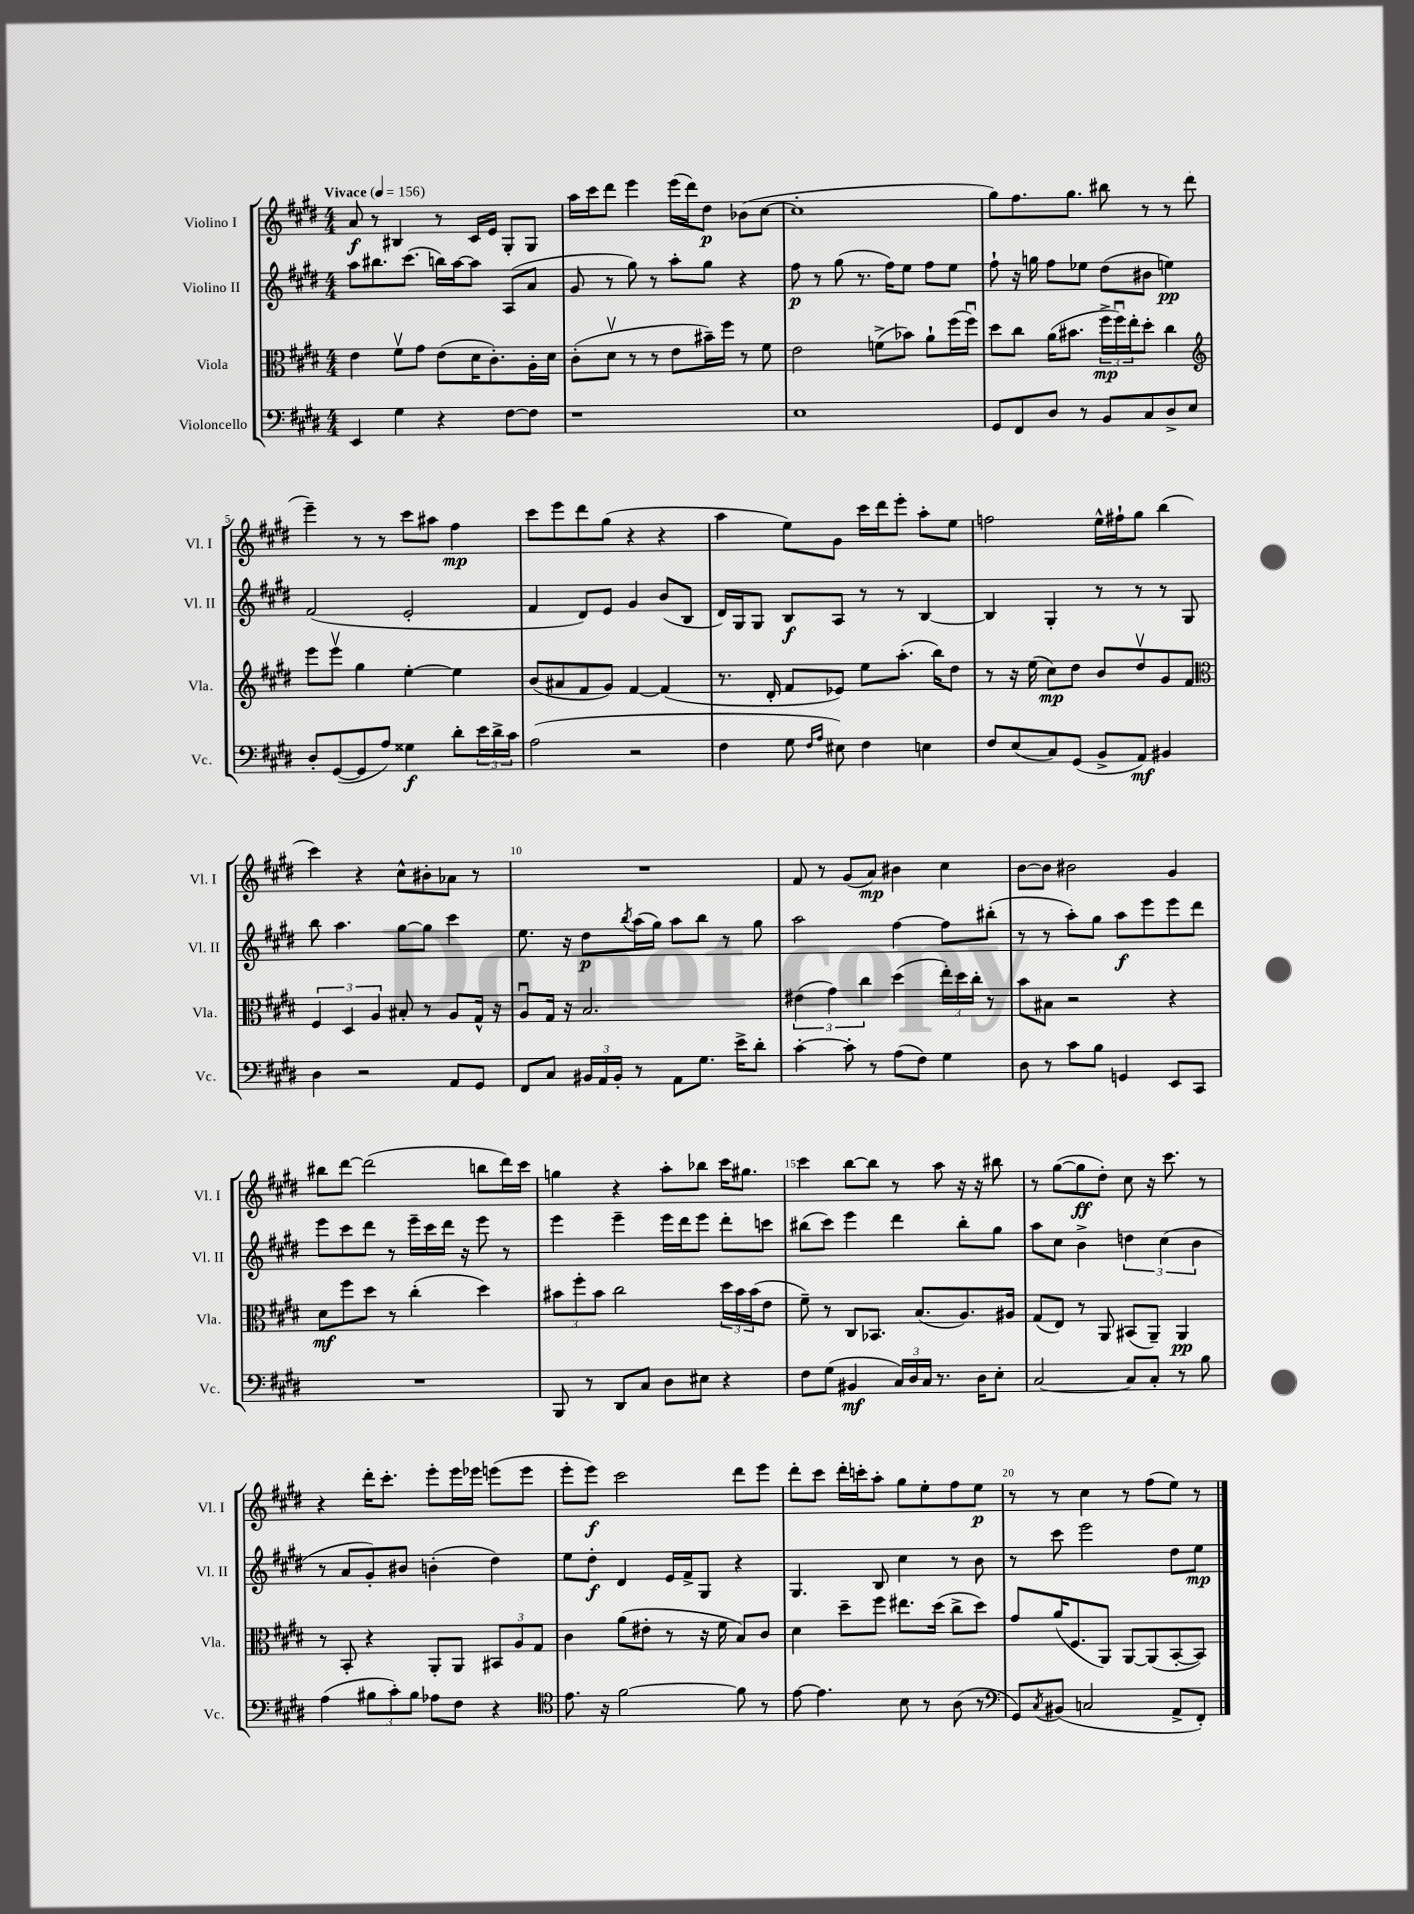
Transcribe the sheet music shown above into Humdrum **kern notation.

**kern	**dynam	**kern	**dynam	**kern	**dynam	**kern	**dynam
*part4	*part4	*part3	*part3	*part2	*part2	*part1	*part1
*staff4	*staff4	*staff3	*staff3	*staff2	*staff2	*staff1	*staff1
*I"Violoncello	*	*I"Viola	*	*I"Violino II	*	*I"Violino I	*
*I'Vc.	*	*I'Vla.	*	*I'Vl. II	*	*I'Vl. I	*
*clefF4	*	*clefC3	*	*clefG2	*	*clefG2	*
*k[f#c#g#d#]	*	*k[f#c#g#d#]	*	*k[f#c#g#d#]	*	*k[f#c#g#d#]	*
*M4/4	*	*M4/4	*	*M4/4	*	*M4/4	*
*MM156	*	*MM156	*	*MM156	*	*MM156	*
=1	=1	=1	=1	=1	=1	=1	=1
!	!	!	!	!	!	!LO:TX:a:B:t=Vivace	!
4EE/	.	4e\	.	8aa\L	.	8a/	f
.	.	.	.	8.bb#X\	.	8r	.
4G#\	.	8f#v\L	.	.	.	4B#X/	.
.	.	.	.	(8.ccc#\J	.	.	.
.	.	8g#\J	.	.	.	.	.
4r	.	(8e\L	.	16bbn\LL)	.	8r	.
.	.	.	.	[16aa\J	.	.	.
.	.	16d#\K	.	8aa\J]	.	16c#/LL	.
.	.	8.c#'\)	.	.	.	16e/JJ	.
[8F#\L	.	.	.	(8A/L	.	8G#'/L	.
8F#\J]	.	16A'\L	.	8a/J	.	8G#/J	.
.	.	16d#\JJ	.	.	.	.	.
=2	=2	=2	=2	=2	=2	=2	=2
1r	.	(8c#'\L	.	8g#/	.	16aa\LL	.
.	.	.	.	.	.	16ccc#\J	.
.	.	8d#v\J	.	8r	.	8ddd#\J	.
.	.	8r	.	8gg#\)	.	4eee\	.
.	.	8r	.	8r	.	.	.
.	.	8e\L	.	8aa'\L	.	(16eee\LL	.
.	.	.	.	.	.	16ddd#\J)	.
.	.	16b#X~\L)	.	8gg#\J	.	8dd#\J	p
.	.	16ff#\JJ	.	.	.	.	.
.	.	8r	.	4r	.	(8b-X\L	.
.	.	8f#\	.	.	.	[8cc#\J	.
=3	=3	=3	=3	=3	=3	=3	=3
1E	.	2e\	.	8ff#\	p	1cc#']	.
.	.	.	.	8r	.	.	.
.	.	.	.	(8gg#\	.	.	.
.	.	.	.	8.r	.	.	.
.	.	(8fn^\L	.	.	.	.	.
.	.	.	.	16ff#\KL)	.	.	.
.	.	8b-X\J)	.	8ee\J	.	.	.
.	.	8a`\L	.	8ff#\L	.	.	.
.	.	(16ff#\L	.	8ee\J	.	.	.
.	.	16ff#u\JJ)	.	.	.	.	.
=4	=4	=4	=4	=4	=4	=4	=4
8GG#/L	.	8dd#\L	.	8ff#`\	.	8gg#\L)	.
8FF#/	.	8cc#\J	.	16r	.	8.ff#\	.
.	.	.	.	16ggn\	.	.	.
8D#/J	.	(16a\KL	.	8ff#\L	.	.	.
.	.	8.b#X\J	.	.	.	8.gg#\J	.
8r	.	.	.	8ee-X\J	.	.	.
8BB/L	.	24ff#^\LL	mp	(8dd#\L	.	8bb#X\	.
.	.	24ff#u\)	.	.	.	.	.
.	.	24ee'\J	.	.	.	.	.
8C#/	.	8dd#'\J	.	8b#X\J	.	8r	.
8D#^/	.	4cc#\	.	4een\)	pp	8r	.
8E/J	.	.	.	.	.	(8ddd#\	.
!!LO:LB:g=z
=5	=5	=5	=5	=5	=5	=5	=5
*	*	*clefG2	*	*	*	*	*
8D#'/L	.	8eee\L	.	(2f#/	.	4eee~\)	.
([8GG#/	.	8eeev\J	.	.	.	.	.
8GG#/]	.	4gg#\	.	.	.	8r	.
8A/J)	.	.	.	.	.	8r	.
4G##X\	f	[4ee'\	.	2e'/	.	8ccc#\L	.
.	.	.	.	.	.	8aa#X\J	.
8d#'\L	.	4ee\]	.	.	.	4ff#\	mp
24e\L	.	.	.	.	.	.	.
24d#^\	.	.	.	.	.	.	.
24c#\JJ	.	.	.	.	.	.	.
=6	=6	=6	=6	=6	=6	=6	=6
(2A\	.	(8b/L	.	4f#/	.	8ccc#\L	.
.	.	8a#X/	.	.	.	8eee\	.
.	.	8f#/	.	8d#/L)	.	8ddd#\	.
.	.	8g#/J)	.	8e/J	.	(8gg#\J	.
2r	.	[4f#/	.	4g#/	.	4r	.
.	.	(4f#/]	.	(8b/L	.	4r	.
.	.	.	.	8B/J	.	.	.
=7	=7	=7	=7	=7	=7	=7	=7
4F#\	.	8.r	.	16d#/LL)	.	4aa\	.
.	.	.	.	16G#/J	.	.	.
.	.	.	.	8G#/J	.	.	.
.	.	16d#'/	.	.	.	.	.
8G#\	.	8f#/L	.	8B/L	f	8ee\L)	.
16qqF#/LL	.	.	.	.	.	.	.
16qqA/JJ	.	.	.	.	.	.	.
8E#X\)	.	8e-X/J)	.	8A/J	.	8g#\J	.
4F#\	.	8ee\L	.	8r	.	16ccc#\LL	.
.	.	.	.	.	.	16ddd#\J	.
.	.	(8.aa'\J	.	8r	.	8eee'\J	.
4En\	.	.	.	[4B/	.	8aa'\L	.
.	.	16bb\KL)	.	.	.	.	.
.	.	8dd#\J	.	.	.	8ee\J	.
=8	=8	=8	=8	=8	=8	=8	=8
8F#/L	.	8r	.	4B/]	.	2ffn\	.
(8E/	.	16r	.	.	.	.	.
.	.	(16ee\	.	.	.	.	.
8C#/)	.	8cc#\L)	mp	4G#'/	.	.	.
(8GG#/J	.	8dd#\J	.	.	.	.	.
8BB^/L	.	8b/L	.	8r	.	16ee^^\LL	.
.	.	.	.	.	.	16ff#X`\J	.
8AA/J)	mf	8dd#v/	.	8r	.	8gg#\J	.
4BB#X/	.	8g#/	.	8r	.	(4bb\	.
.	.	8f#/J	.	8G#/	.	.	.
!!LO:LB:g=z
=9	=9	=9	=9	=9	=9	=9	=9
*	*	*clefC3	*	*	*	*	*
4D#\	.	6F#/	.	8bb\	.	4ccc#\)	.
.	.	.	.	4.aa\	.	.	.
.	.	6D#/	.	.	.	.	.
2r	.	.	.	.	.	4r	.
.	.	6A/	.	.	.	.	.
.	.	8B#X'/	.	[8gg#\L	.	8cc#^^\L	.
.	.	8r	.	8gg#\J]	.	8b#X'\	.
8AA/L	.	8A/L	.	4ccc#\	.	8a-X\J	.
8GG#/J	.	16G#^^/Jk	.	.	.	8r	.
.	.	16r	.	.	.	.	.
=10	=10	=10	=10	=10	=10	=10	=10
8FF#/L	.	8Au/L	.	8.ee\	.	1r	.
8C#/J	.	16G#/Jk	.	.	.	.	.
.	.	16r	.	16r	.	.	.
24BB#X/LL	.	2.B/	.	8dd#\L	p	.	.
24AA/	.	.	.	.	.	.	.
24BB#'/JJ	.	.	.	.	.	.	.
.	.	.	.	8qbb/	.	.	.
8r	.	.	.	(16aa\L	.	.	.
.	.	.	.	16gg#\JJ)	.	.	.
8AA\L	.	.	.	8aa\L	.	.	.
8.G#\J	.	.	.	8bb\J	.	.	.
.	.	.	.	8r	.	.	.
16e^\KL	.	.	.	.	.	.	.
8d#'\J	.	.	.	8gg#\	.	.	.
=11	=11	=11	=11	=11	=11	=11	=11
[4c#'\	.	(6e#X\	.	2aa\	.	8f#/	.
.	.	.	.	.	.	8r	.
.	.	6g#\)	.	.	.	.	.
8c#'\]	.	.	.	.	.	(8g#/L	.
.	.	6cc#\	.	.	.	.	.
8r	.	.	.	.	.	8a/J)	mp
(8A\L	.	(4dd#\	.	[4ff#\	.	4b#X\	.
8F#\J)	.	.	.	.	.	.	.
4G#\	.	24ee'\LL)	.	8ff#\L]	.	4cc#\	.
.	.	24dd#\	.	.	.	.	.
.	.	24cc#'\JJ	.	.	.	.	.
.	.	8r	.	(8bb#X'\J	.	.	.
=12	=12	=12	=12	=12	=12	=12	=12
8D#\	.	8b\L	.	8r	.	[8b\L	.
8r	.	8B#X\J	.	8r	.	8b\J]	.
8c#\L	.	2r	.	8aa'\L)	.	2b#X\	.
8B\J	.	.	.	8gg#\J	.	.	.
4GGn/	.	.	.	8aa\L	f	.	.
.	.	.	.	8eee\	.	.	.
8EE/L	.	4r	.	8eee\	.	4g#/	.
8CC#/J	.	.	.	8ddd#\J	.	.	.
!!LO:LB:g=z
=13	=13	=13	=13	=13	=13	=13	=13
1r	.	8d#\L	mf	8eee\L	.	8bb#X\L	.
.	.	8ff#\	.	8ccc#\	.	[8ddd#\J	.
.	.	8dd#\J	.	8ddd#\J	.	(2ddd#\]	.
.	.	8r	.	8r	.	.	.
.	.	(4cc#'\	.	16eee~\LL	.	.	.
.	.	.	.	16ccc#\	.	.	.
.	.	.	.	16ddd#\JJ	.	.	.
.	.	.	.	16r	.	.	.
.	.	4dd#\)	.	8eee\	.	8bbn\L	.
.	.	.	.	8r	.	16ddd#\L)	.
.	.	.	.	.	.	16ccc#\JJ	.
=14	=14	=14	=14	=14	=14	=14	=14
8BBB/	.	12b#X\L	.	4eee\	.	4ggn\	.
.	.	12ff#'\	.	.	.	.	.
8r	.	.	.	.	.	.	.
.	.	12b#\J	.	.	.	.	.
8DD#/L	.	2cc#\	.	4eee~\	.	4r	.
8C#/J	.	.	.	.	.	.	.
8D#\L	.	.	.	16eee\LL	.	8aa'\L	.
.	.	.	.	16ddd#\J	.	.	.
8E#X\J	.	.	.	8eee\J	.	8bb-X\J	.
4r	.	24dd#\LL	.	8ddd#'\L	.	16ccc#\KL	.
.	.	24b#\	.	.	.	.	.
.	.	.	.	.	.	8.gg#X\J	.
.	.	(24b#\J	.	.	.	.	.
.	.	8e\J	.	8cccn\J	.	.	.
=15	=15	=15	=15	=15	=15	=15	=15
8F#\L	.	8f#~\)	.	(8bb#X\L	.	4ccc#\	.
(8G#\J	.	8r	.	8ccc#\J)	.	.	.
4BB#X/	mf	8C#/L	.	4eee\	.	[8bb\L	.
.	.	8.BB-X/J	.	.	.	8bb\J]	.
24C#/LL)	.	.	.	4ddd#\	.	8r	.
24D#/	.	.	.	.	.	.	.
.	.	(8.B/L	.	.	.	.	.
24C#/JJ	.	.	.	.	.	.	.
8.r	.	.	.	.	.	8aa\	.
.	.	8.A/)	.	8bb#'\L	.	16r	.
16D#\KL	.	.	.	.	.	16r	.
8E'\J	.	.	.	8gg#\J	.	8bb#X\	.
.	.	16A#X/Jk	.	.	.	.	.
=16	=16	=16	=16	=16	=16	=16	=16
[2C#/	.	(8G#/L	.	8aa\L	.	8r	.
.	.	8E/J)	.	8cc#\J	.	([8gg#\L	.
.	.	8r	.	4b^\	.	8gg#\]	ff
.	.	8AA/	.	.	.	8dd#'\J)	.
8C#/L]	.	(8BB#X/L	.	6ddn\	.	8cc#\	.
8C#'/J	.	8AA~/J)	.	.	.	16r	.
.	.	.	.	(6cc#\	.	.	.
.	.	.	.	.	.	8.ccc#\	.
8r	.	4AA/	pp	.	.	.	.
.	.	.	.	6b\	.	.	.
8B\	.	.	.	.	.	8r	.
!!LO:LB:g=z
=17	=17	=17	=17	=17	=17	=17	=17
(4A\	.	8r	.	8r	.	4r	.
.	.	8BB'/	.	8a/L	.	.	.
12B#X\L	.	4r	.	8g#'/)	.	16ddd#'\KL	.
.	.	.	.	.	.	8.ccc#'\J	.
12c#'\)	.	.	.	.	.	.	.
.	.	.	.	8b#X/J	.	.	.
12B#\J	.	.	.	.	.	.	.
8A-X\L	.	8AA'/L	.	(4bn'\	.	8eee'\L	.
8F#\J	.	8AA/J	.	.	.	16eee\L	.
.	.	.	.	.	.	16eee-X\JJ	.
4r	.	12BB#X/L	.	4dd#\)	.	(8eeen\L	.
.	.	12A/	.	.	.	.	.
.	.	.	.	.	.	8eee\J	.
.	.	12G#/J	.	.	.	.	.
=18	=18	=18	=18	=18	=18	=18	=18
*clefC4	*	*	*	*	*	*	*
8.e\	.	4c#\	.	8ee\L	.	8eee'\L	.
.	.	.	.	8dd#'\J	f	8eee\J)	f
16r	.	.	.	.	.	.	.
[2f#\	.	(8a\L	.	4d#/	.	2ccc#\	.
.	.	8e#X'\J	.	.	.	.	.
.	.	8r	.	16e/LL	.	.	.
.	.	.	.	16f#^/J	.	.	.
.	.	16r	.	8G#/J	.	.	.
.	.	16f#\	.	.	.	.	.
8f#\]	.	8B/L)	.	4r	.	8ddd#\L	.
8r	.	8c#/J	.	.	.	8eee\J	.
=19	=19	=19	=19	=19	=19	=19	=19
[8e\	.	4d#\	.	4.G#/	.	8ddd#'\L	.
4.e\]	.	.	.	.	.	8ccc#\J	.
.	.	8dd#~\L	.	.	.	16ddd#'\LL	.
.	.	.	.	.	.	16cccn'\J	.
.	.	8ff#\J	.	8B/	.	8aa'\J	.
8B\	.	8.ee#X\L	.	4cc#\	.	8gg#\L	.
8r	.	.	.	.	.	8ee'\	.
.	.	(16dd#\Jk	.	.	.	.	.
(8A\	.	8cc#^\L	.	8r	.	8ff#\	.
8r	.	8dd#\J)	.	8b\	.	8ee\J	p
=20	=20	=20	=20	=20	=20	=20	=20
*clefF4	*	*	*	*	*	*	*
8GG#/L)	.	8g#/L	.	8r	.	8r	.
8qC#/	.	.	.	.	.	.	.
(8BB#X/J	.	(16a/K	.	8ccc#\	.	8r	.
.	.	8.F#/	.	.	.	.	.
2Cn/	.	.	.	2eee\	.	4cc#\	.
.	.	8AA/J)	.	.	.	.	.
.	.	[8AA/L	.	.	.	8r	.
.	.	(8AA/]	.	.	.	(8ff#\L	.
8AA^/L	.	[8BB'/	.	8dd#\L	.	8ee\J)	.
8FF#'/J)	.	8BB/J])	.	8ee\J	mp	8r	.
==	==	==	==	==	==	==	==
*-	*-	*-	*-	*-	*-	*-	*-
